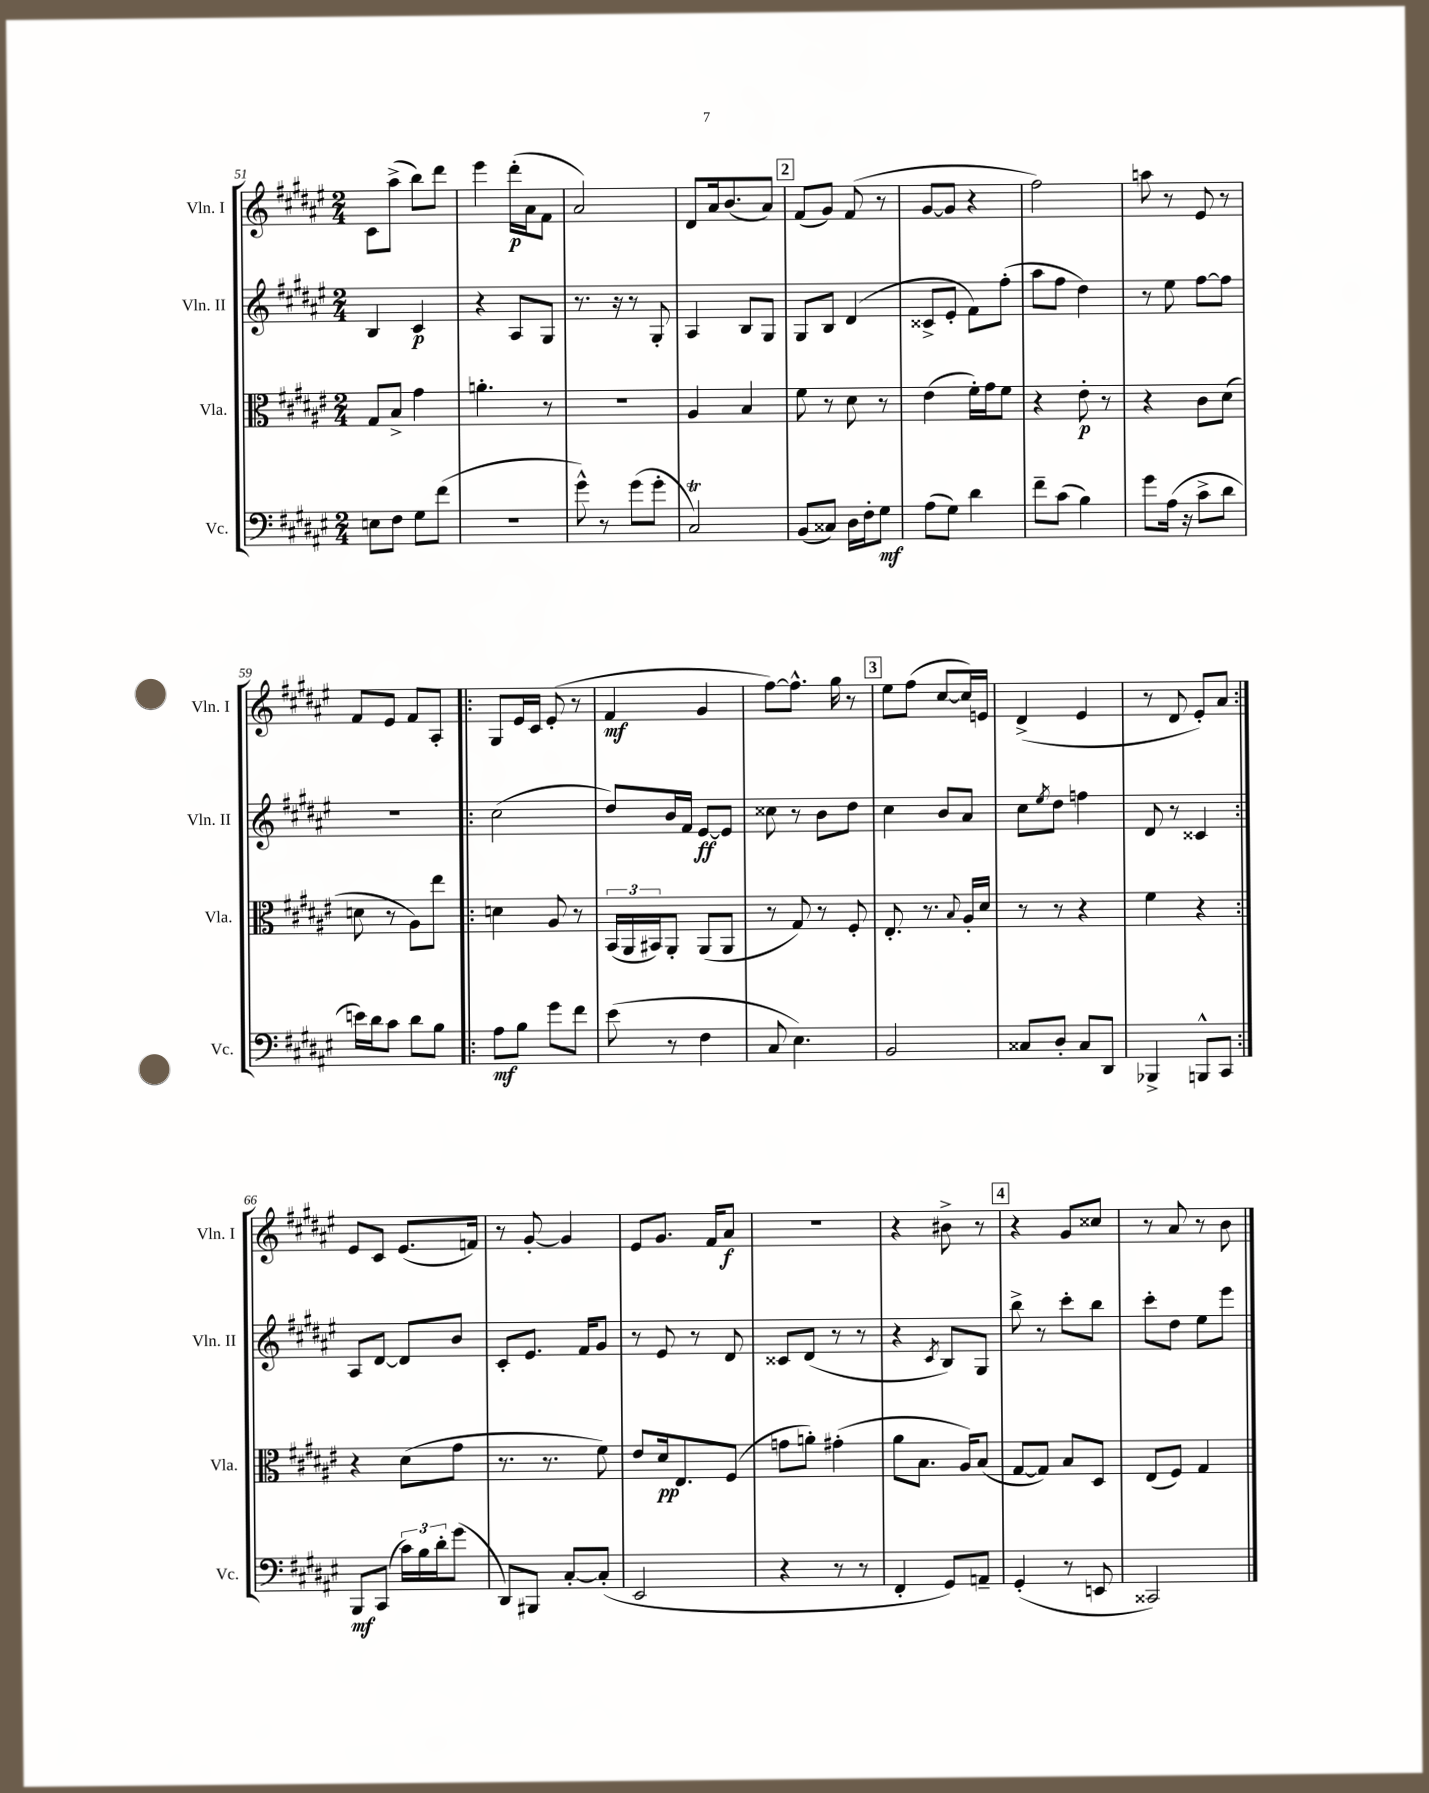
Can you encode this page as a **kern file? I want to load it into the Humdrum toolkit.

**kern	**kern	**kern	**kern
*staff4	*staff3	*staff2	*staff1
*clefF4	*clefC3	*clefG2	*clefG2
*k[f#c#g#d#a#e#]	*k[f#c#g#d#a#e#]	*k[f#c#g#d#a#e#]	*k[f#c#g#d#a#e#]
*M2/4	*M2/4	*M2/4	*M2/4
8E\L	8G#/L	4B/	8c#\L
8F#\J	8B^/J	.	(8aa#^\J
8G#\L	4g#\	4c#/	8bb\L)
(8f#\J	.	.	8ddd#\J
=	=	=	=
2r	4.a'\	4r	4eee#\
.	.	8A#/L	(16ddd#'\LL
.	.	.	16a#\J
.	8r	8G#/J	8f#\J
=	=	=	=
8g#^^\)	2r	8.r	2a#/)
8r	.	.	.
.	.	16r	.
(8g#\L	.	8r	.
8g#'\J	.	8G#'/	.
=	=	=	=
2C#/)	4A#/	4A#/	8d#/L
.	.	.	16a#/k
.	.	.	(8.b/
.	4B/	8B/L	.
.	.	8G#/J	8a#/J)
=	=	=	=
(8BB/L	8f#\	8G#/L	(8f#/L
8C##/J)	8r	8B/J	8g#/J)
16D#\LL	8d#\	(4d#/	(8f#/
16F#'\J	.	.	.
8G#\J	8r	.	8r
=	=	=	=
(8A#\L	(4e#\	8c##^/L	[8g#/L
8G#\J)	.	8e#'/J	8g#/]J
4d#\	16f#'\LL)	8f#\L)	4r
.	16g#\J	.	.
.	8f#\J	(8ff#'\J	.
=	=	=	=
8f#~\L	4r	8aa#\L	2ff#\)
(8c#\J	.	8ff#\J	.
4B\)	8e#'\	4dd#\)	.
.	8r	.	.
=	=	=	=
8g#\L	4r	8r	8aa\
(16A#\Jk	.	8ee#\	8r
16r	.	.	.
8c#^\L	8c#\L	[8ff#\L	8e#/
8d#\J	(8d#\J	8ff#\]J	8r
=	=	=	=
16e\LL)	8d\	2r	8f#/L
16d#\J	.	.	.
8c#\J	8r	.	8e#/J
8d#\L	8A#\L)	.	8f#/L
8B\J	8ee#\J	.	8A#'/J
=!|:	=!|:	=!|:	=!|:
8A#\L	4d\	(2cc#\	8G#/L
8B\J	.	.	16e#/L
.	.	.	16c#/JJ
8g#\L	8A#/	.	(8e#'/
8f#\J	8r	.	8r
=	=	=	=
(8e#\	(24BB/LL	8dd#/L)	4f#/
.	24AA#/	.	.
.	24BB#/J)	.	.
8r	8AA#'/J	16b/L	.
.	.	16f#/JJ	.
4F#\	(8AA#/L	[8e#/L	4g#/
.	8AA#/J	8e#/]J	.
=	=	=	=
8C#/	8r	8cc##\	[8ff#\L)
4.E#\)	8G#/)	8r	8.ff#^^\]J
.	8r	8b\L	.
.	.	.	16gg#\
.	8F#'/	8dd#\J	8r
=	=	=	=
2BB/	8.E#'/	4cc#\	8ee#\L
.	.	.	(8ff#\J
.	8.r	.	.
.	.	8b/L	[8cc#/L
.	8qqB/	.	.
.	16A#'/LL	8a#/J	16cc#/]L)
.	16d#/JJ	.	16e/JJ
=	=	=	=
8C##/L	8r	8cc#\L	(4d#^/
.	.	8qee#/	.
8D#'/J	8r	8dd#\J	.
8C##/L	4r	4ff\	4e#/
8DD#/J	.	.	.
=	=	=	=
4BBB-^/	4f#\	8d#/	8r
.	.	8r	8d#/
8BBB^^/L	4r	4c##/	8e#'/L)
8CC#/J	.	.	8a#/J
=:|!	=:|!	=:|!	=:|!
8BBB/L	4r	8A#/L	8e#/L
(8CC#/J	.	[8d#/J	8c#/J
24c#\LL)	(8d#\L	8d#/]L	(8.e#/L
24B\	.	.	.
24d#'\J	.	.	.
(8g#\J	8g#\J	8b/J	.
.	.	.	16f/Jk)
=	=	=	=
8DD#/L)	8.r	8c#'/L	8r
8BBB#/J	.	8.e#/J	[8g#'/
.	8.r	.	.
[8C#'/L	.	.	4g#/]
.	.	16f#/LK	.
(8C#'/]J	8f#\)	8g#/J	.
=	=	=	=
2EE#/	8e#/L	8r	8e#/L
.	16d#/k	8e#/	8.g#/J
.	8.E#/	.	.
.	.	8r	.
.	.	.	16f#/LK
.	(8F#/J	8d#/	8a#/J
=	=	=	=
4r	8g\L	8c##/L	2r
.	8a'\J)	(8d#/J	.
8r	(4g#'\	8r	.
8r	.	8r	.
=	=	=	=
4FF#'/	8a#\L	4r	4r
.	8.B\J	.	.
.	.	8qc#/	.
8GG#/L)	.	8B/L)	8b#^\
.	16A#/LK)	.	.
8AA~/J	(8B/J	8G#/J	8r
=	=	=	=
(4GG#'/	[8G#/L	8bb^\	4r
.	8G#/]J)	8r	.
8r	8B/L	8ccc#'\L	8g#/L
8EE/	8D#/J	8bb\J	8cc##/J
=	=	=	=
2CC##/)	(8E#/L	8ccc#'\L	8r
.	8F#/J)	8dd#\J	8a#/
.	4G#/	8ee#\L	8r
.	.	8eee#\J	8b\
==	==	==	==
*-	*-	*-	*-
